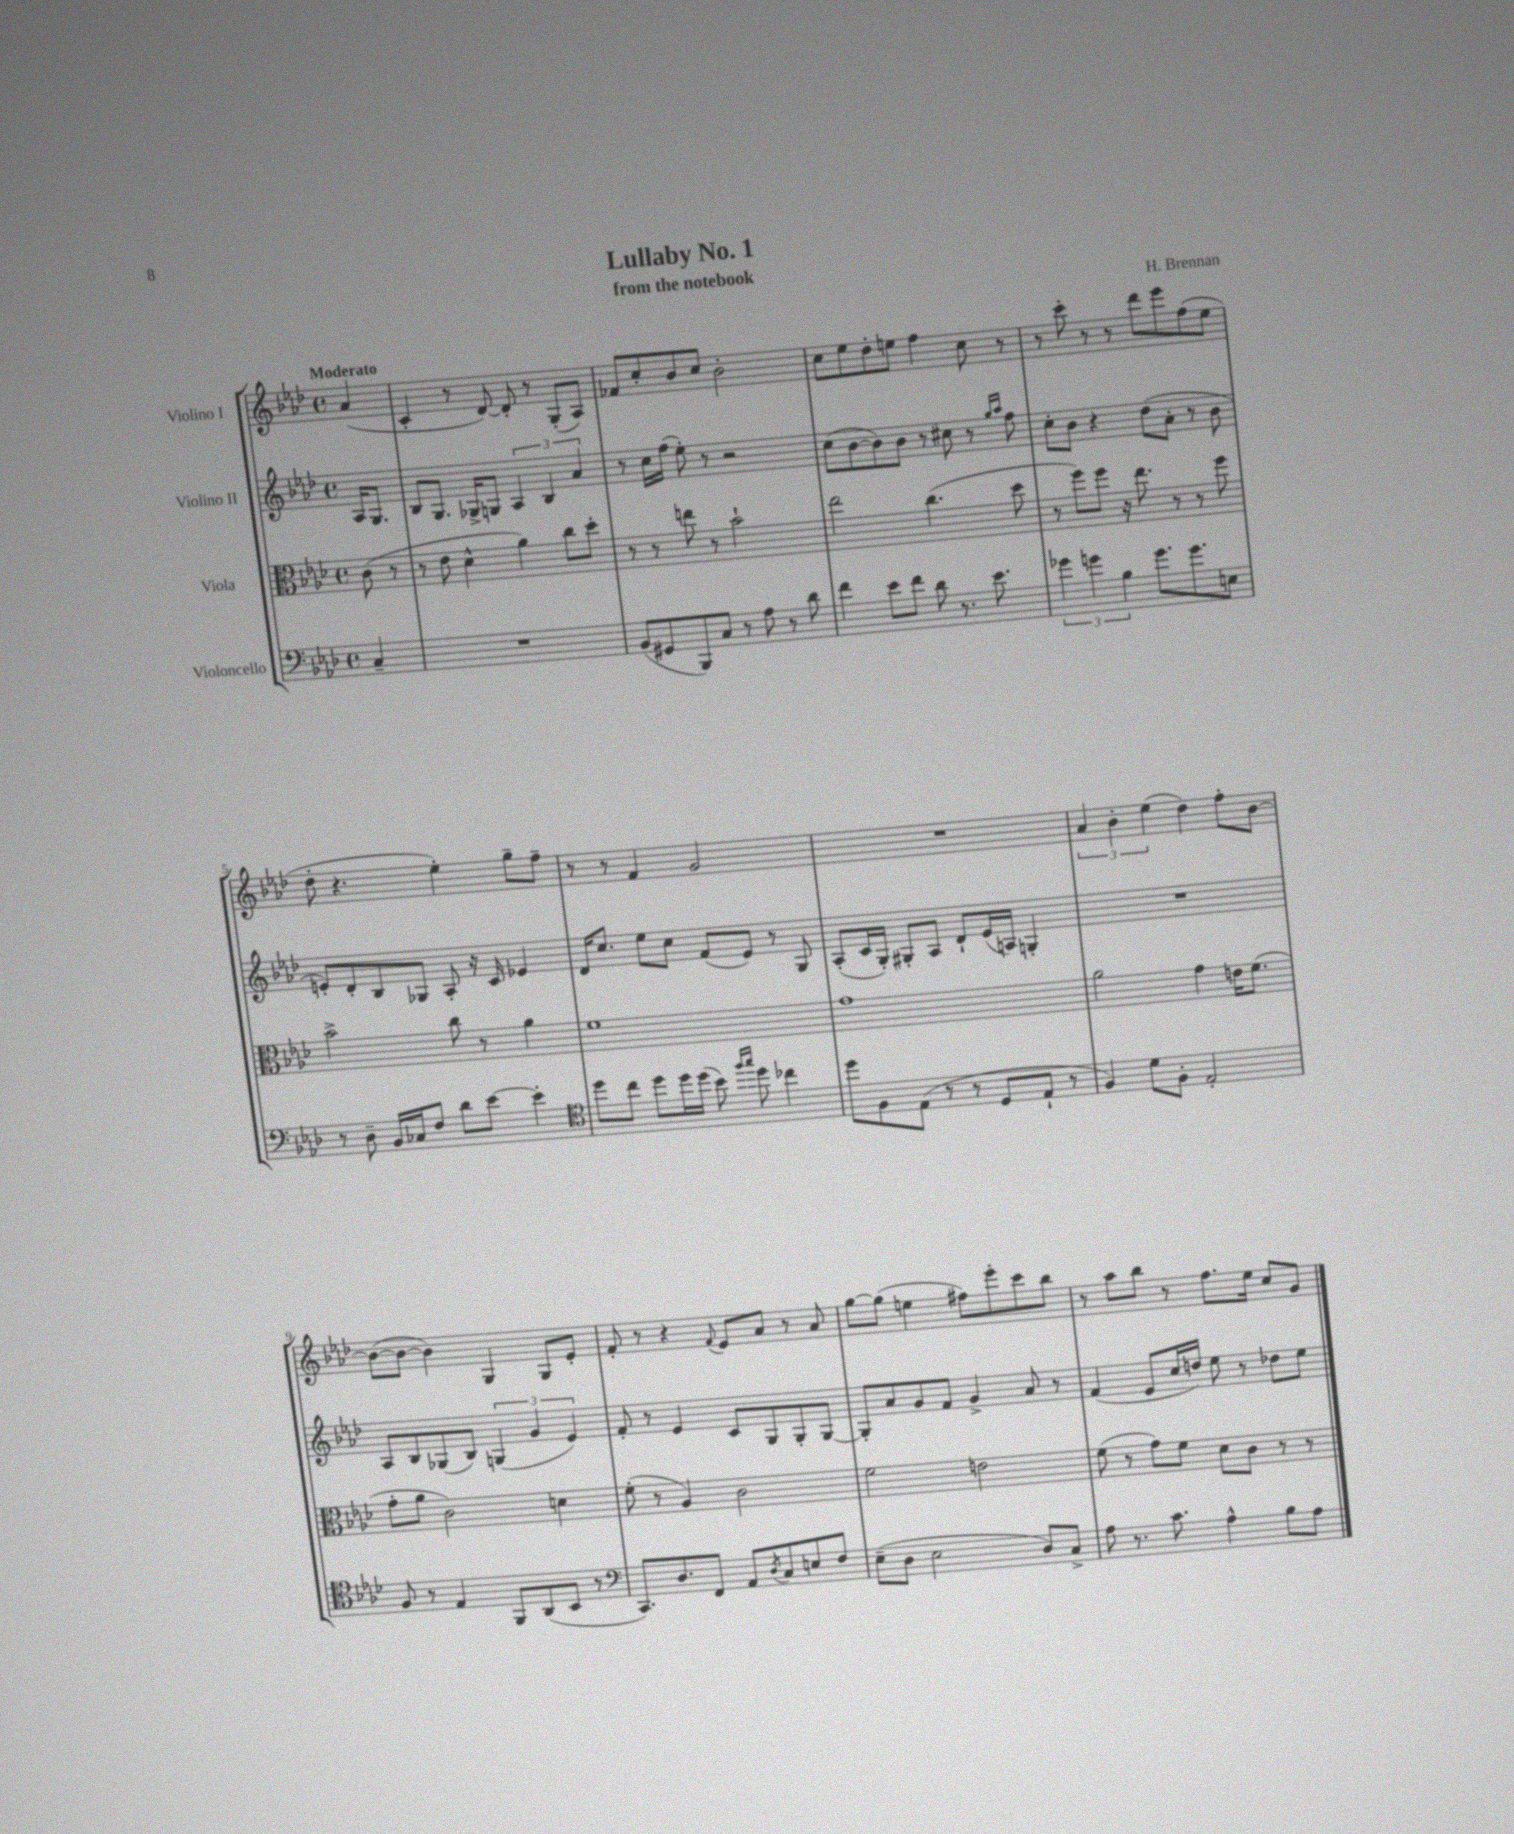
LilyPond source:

\header { title = "Lullaby No. 1" composer = "H. Brennan" subtitle = "from the notebook" }
<<
\new StaffGroup <<
\new Staff = "s0" \with { instrumentName = "Violino I" } {
    \clef treble \key aes \major \defaultTimeSignature \time 4/4 \partial 4 \tempo "Moderato"
    aes'4( |
    c'4-. r8 des'8~) des'8-. r8 g8-.( aes8) |
    fes'8 c''8-. bes'8 c''8 bes'2-. |
    c''8 ees''8 des''8-. e''8 f''4 c''8 r8 |
    r8 c'''8-. r8 r8 des'''8 ees'''8 f''8( ees''8 |
    des''8-. r4. ees''4-.) g''8-- f''8-- |
    r8 r8 f'4 g'2 |
    R1 |
    \tuplet 3/2 { aes'4 bes'4-. ees''4( } des''4) f''8-. bes'8~ |
    bes'8~( bes'8~ bes'4) g4 g8 ees'8-. |
    f'8-. r8 r4 \appoggiatura { f'8 } ees'8 aes'8 r8 aes'8 |
    g''8~ g''8( e''4 fis''8) ees'''8-. c'''8 bes''8 |
    r8 aes''8 bes''8 r8 f''8. ees''16 c''8 g'8 \bar "|." |
}
\new Staff = "s1" \with { instrumentName = "Violino II" } {
    \clef treble \key aes \major \defaultTimeSignature \time 4/4 \partial 4
    aes16 g8. |
    bes8 g8. ges16-> g8 \tuplet 3/2 { aes4 bes4 aes'4 } |
    r8 c''16 f''16( ees''8-.) r8 r2 |
    c''8( bes'8~ bes'8) bes'8 r8 cis''8 r8 \grace { g''16 aes''16 } f''8 |
    c''8-. bes'8 r4 des''8( aes'8-. r8 bes'8 |
    e'8-.) des'8-. bes8 ges8 aes8-. r16 c'16 ees'4 |
    des'16 c''8. ees''8 c''8 f'8( ees'8) r8 g8 |
    aes8-.( c'16 g16-.) gis8-. aes8 des'8-! ees'16( a16) g4-. |
    R1 |
    aes8 bes8 ges8( bes8) \tuplet 3/2 { g4( g'4 ees'4) } |
    f'8-. r8 ees'4 c'8 g8 g8-. g8~ |
    g8-. aes'8 g'8 f'8 g'4-> aes'8 r8 |
    f'4( ees'8 c''16 d''16) ees''8 r8 des''8 ees''8 \bar "|." |
}
\new Staff = "s2" \with { instrumentName = "Viola" } {
    \clef alto \key aes \major \defaultTimeSignature \time 4/4 \partial 4
    c'8( r8 |
    r8 ees'8 des'4-^ aes'4) c''8 des''8-. |
    r8 r8 e''8 r8 bes'2-! |
    ees''2 c''4.( des''8 |
    r8 f''8) f''8 r16 ees''8. r8 r8 f''8 |
    bes'2-> c''8 r8 aes'4 |
    f'1 |
    g'1 |
    aes'2 g'4 e'16 f'8.( |
    g'8-. aes'8 c'2) d'4 |
    f'8-.( r8 aes4) c'2 |
    f'2 e'2 |
    f'8( r8 g'8) f'8 des'8 c'8 r8 r8 \bar "|." |
}
\new Staff = "s3" \with { instrumentName = "Violoncello" } {
    \clef bass \key aes \major \defaultTimeSignature \time 4/4 \partial 4
    c4-- |
    R1 |
    bes,8( gis,8 bes,,8) c8 r8 aes8 r8 des'8 |
    f'4 ees'8 f'8 des'8 r8. ees'8. |
    \tuplet 3/2 { ges'4 g'4 bes4 } g'8. g'8. e8 |
    r8 des8-- bes,16 ces16 f8 des'8 ees'8~ ees'4-. |
    \clef tenor des''8 c''8 des''8 des''16 des''16( bes'8) \grace { f''16 g''16 } des''8 ces''4 |
    des''8 f8 ees8( r8 r8 des8 ees8-! r8 |
    f4) des'8 f8-. ees2-. |
    f8 r8 ees4 f,8 aes,8( bes,8 r8 |
    \clef bass c,8.) des8. f,8 aes,8 \acciaccatura { des8 } c8 e8 f8 |
    ees8--( des8 ees2 des8) c8-> |
    aes8 r8. c'8. aes4-^ bes8 aes8 \bar "|." |
}
>>
>>
